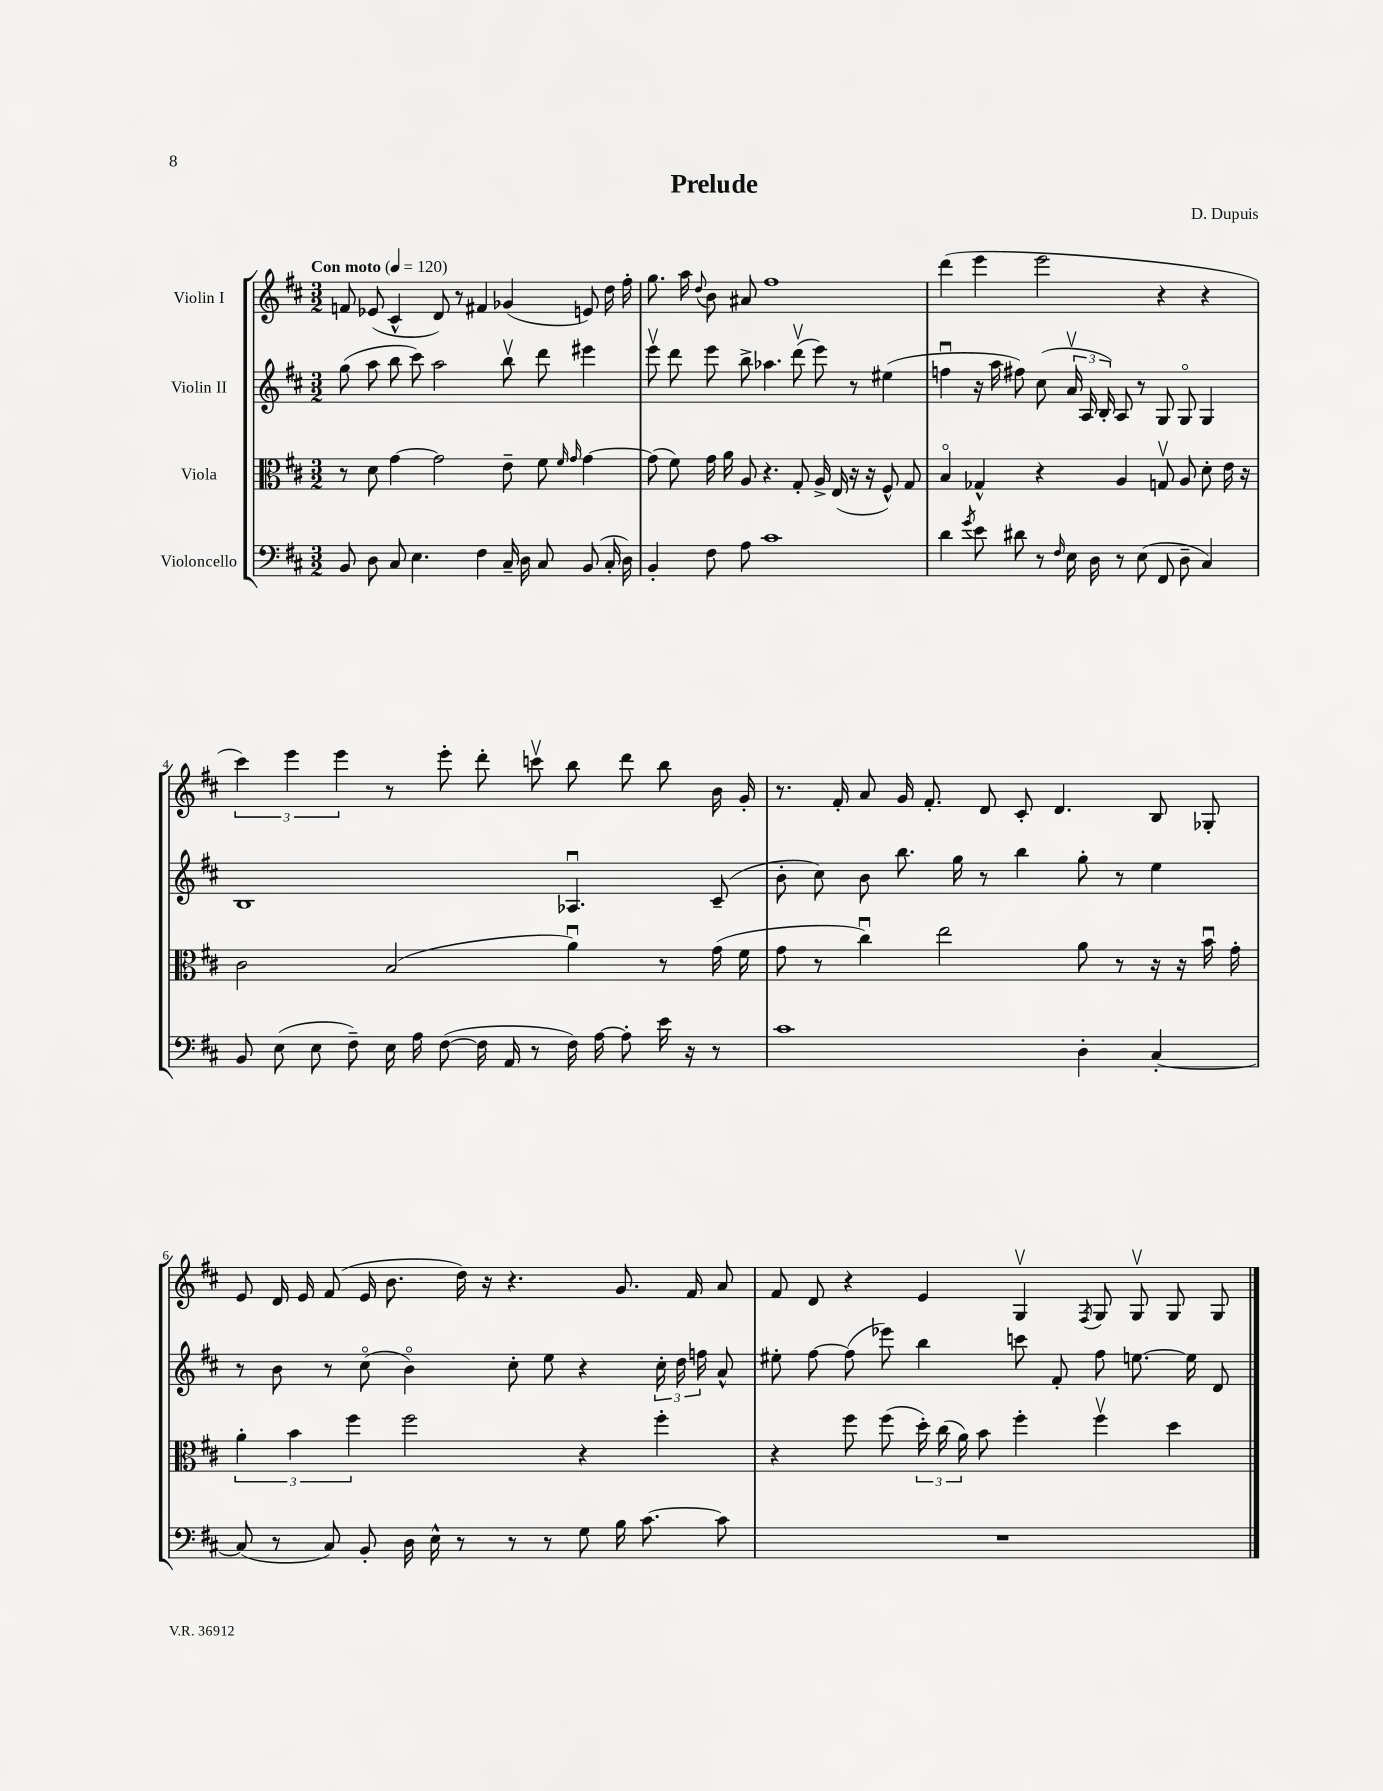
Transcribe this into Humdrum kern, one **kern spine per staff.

**kern	**kern	**kern	**kern
*staff4	*staff3	*staff2	*staff1
*clefF4	*clefC3	*clefG2	*clefG2
*k[f#c#]	*k[f#c#]	*k[f#c#]	*k[f#c#]
*M3/2	*M3/2	*M3/2	*M3/2
*MM120	*MM120	*MM120	*MM120
8BB/	8r	(8gg\	8f/
8D\	8d\	8aa\	(8e-/
8C#/	[4g\	8bb\	4c#^^/
4.E\	.	8ccc#\)	.
.	2g\]	2aa\	8d/)
.	.	.	8r
4F#\	.	.	4f#/
16C#~/	8e~\	8bbv\	(4g-/
16D\	.	.	.
8C#/	8f#\	8ddd\	.
.	16qqf#/	.	.
.	16qqg/	.	.
(8BB/	[4g\	4eee#\	8e/)
16C#'/	.	.	16dd\
16D\)	.	.	16ff#'\
=	=	=	=
4BB'/	(8g\]	8eeev\	8.gg\
.	8f#\)	8ddd\	.
.	.	.	16aa\
.	.	.	8qqdd/
8F#\	16g\	8eee\	8b\
.	16a\	.	.
8A\	8A/	8bb^\	8a#/
1c#	4.r	4.aa-\	1ff#
.	8G'/	(8dddv\	.
.	16A^/	8eee\)	.
.	(16E/	.	.
.	16r	8r	.
.	16r	.	.
.	8F#^^/)	(4ee#\	.
.	8G/	.	.
=	=	=	=
4d\	4Bo/	4ffu\	(4ddd\
8qg/	.	.	.
8e\	4G-^^/	16r	4eee\
.	.	16aa\	.
8d#\	.	8ff#\)	.
8r	4r	(8cc#\	2eee\
16qqF#/	.	.	.
16E\	.	24av/	.
.	.	24A/	.
16D\	.	.	.
.	.	24B'/)	.
8r	4A/	8A/	.
(8E\	.	8r	.
8FF#/	8Gv/	8G/	4r
8D~\	8A/	8Go/	.
4C#/)	8d'\	4G/	4r
.	16e\	.	.
.	16r	.	.
=	=	=	=
8BB/	2c#\	1B	6ccc#\)
(8E\	.	.	.
.	.	.	6eee\
8E\	.	.	.
.	.	.	6eee\
8F#~\)	.	.	.
16E\	(2B/	.	8r
16A\	.	.	.
([8F#\	.	.	8eee'\
16F#\]	.	.	8ddd'\
16AA/	.	.	.
8r	.	.	8cccv\
16F#\)	4au\)	4.A-u/	8bb\
[16A\	.	.	.
8A'\]	.	.	8ddd\
16e\	8r	.	8bb\
16r	.	.	.
8r	(16g\	(8c#~/	16b\
.	16f#\	.	16g'/
=	=	=	=
1c#	8g\	8b'\	8.r
.	8r	8cc#\)	.
.	.	.	16f#'/
.	4cc#u\)	8b\	8a/
.	.	8.bb\	16g/
.	.	.	8.f#'/
.	2ee\	.	.
.	.	16gg\	.
.	.	8r	8d/
.	.	4bb\	8c#'/
.	.	.	4.d/
4D'\	8a\	8gg'\	.
.	8r	8r	.
[4C#'/	16r	4ee\	8B/
.	16r	.	.
.	16bu\	.	8G-'/
.	16g'\	.	.
=	=	=	=
(8C#/]	6a'\	8r	8e/
8r	.	8b\	16d/
.	6b\	.	.
.	.	.	16e/
8C#/)	.	8r	(8f#/
.	6ff#\	.	.
8BB'/	.	(8cc#o\	16e/
.	.	.	8.b\
16D\	2ff#\	4bo\)	.
16E^^\	.	.	.
8r	.	.	16dd\)
.	.	.	16r
8r	.	8cc#'\	4.r
8r	.	8ee\	.
8G\	4r	4r	.
16B\	.	.	8.g/
[8.c#\	.	.	.
.	4ff#'\	24cc#'\	.
.	.	24dd\	.
.	.	.	16f#/
.	.	24ff\	.
8c#\]	.	8a^^/	8a/
=	=	=	=
1.r	4r	8ee#'\	8f#/
.	.	[8ff#\	8d/
.	8ff#\	(8ff#\]	4r
.	(8ff#\	8eee-\)	.
.	24dd'\)	4bb\	4e/
.	(24cc#\	.	.
.	24a\)	.	.
.	8b\	.	.
.	4ff#'\	8ccc\	4Gv/
.	.	8f#'/	.
.	.	.	8qF#/
.	4ff#v\	8ff#\	8G/
.	.	[8.ee\	8Gv/
.	4dd\	.	8G/
.	.	16ee\]	.
.	.	8d/	8G/
==	==	==	==
*-	*-	*-	*-
